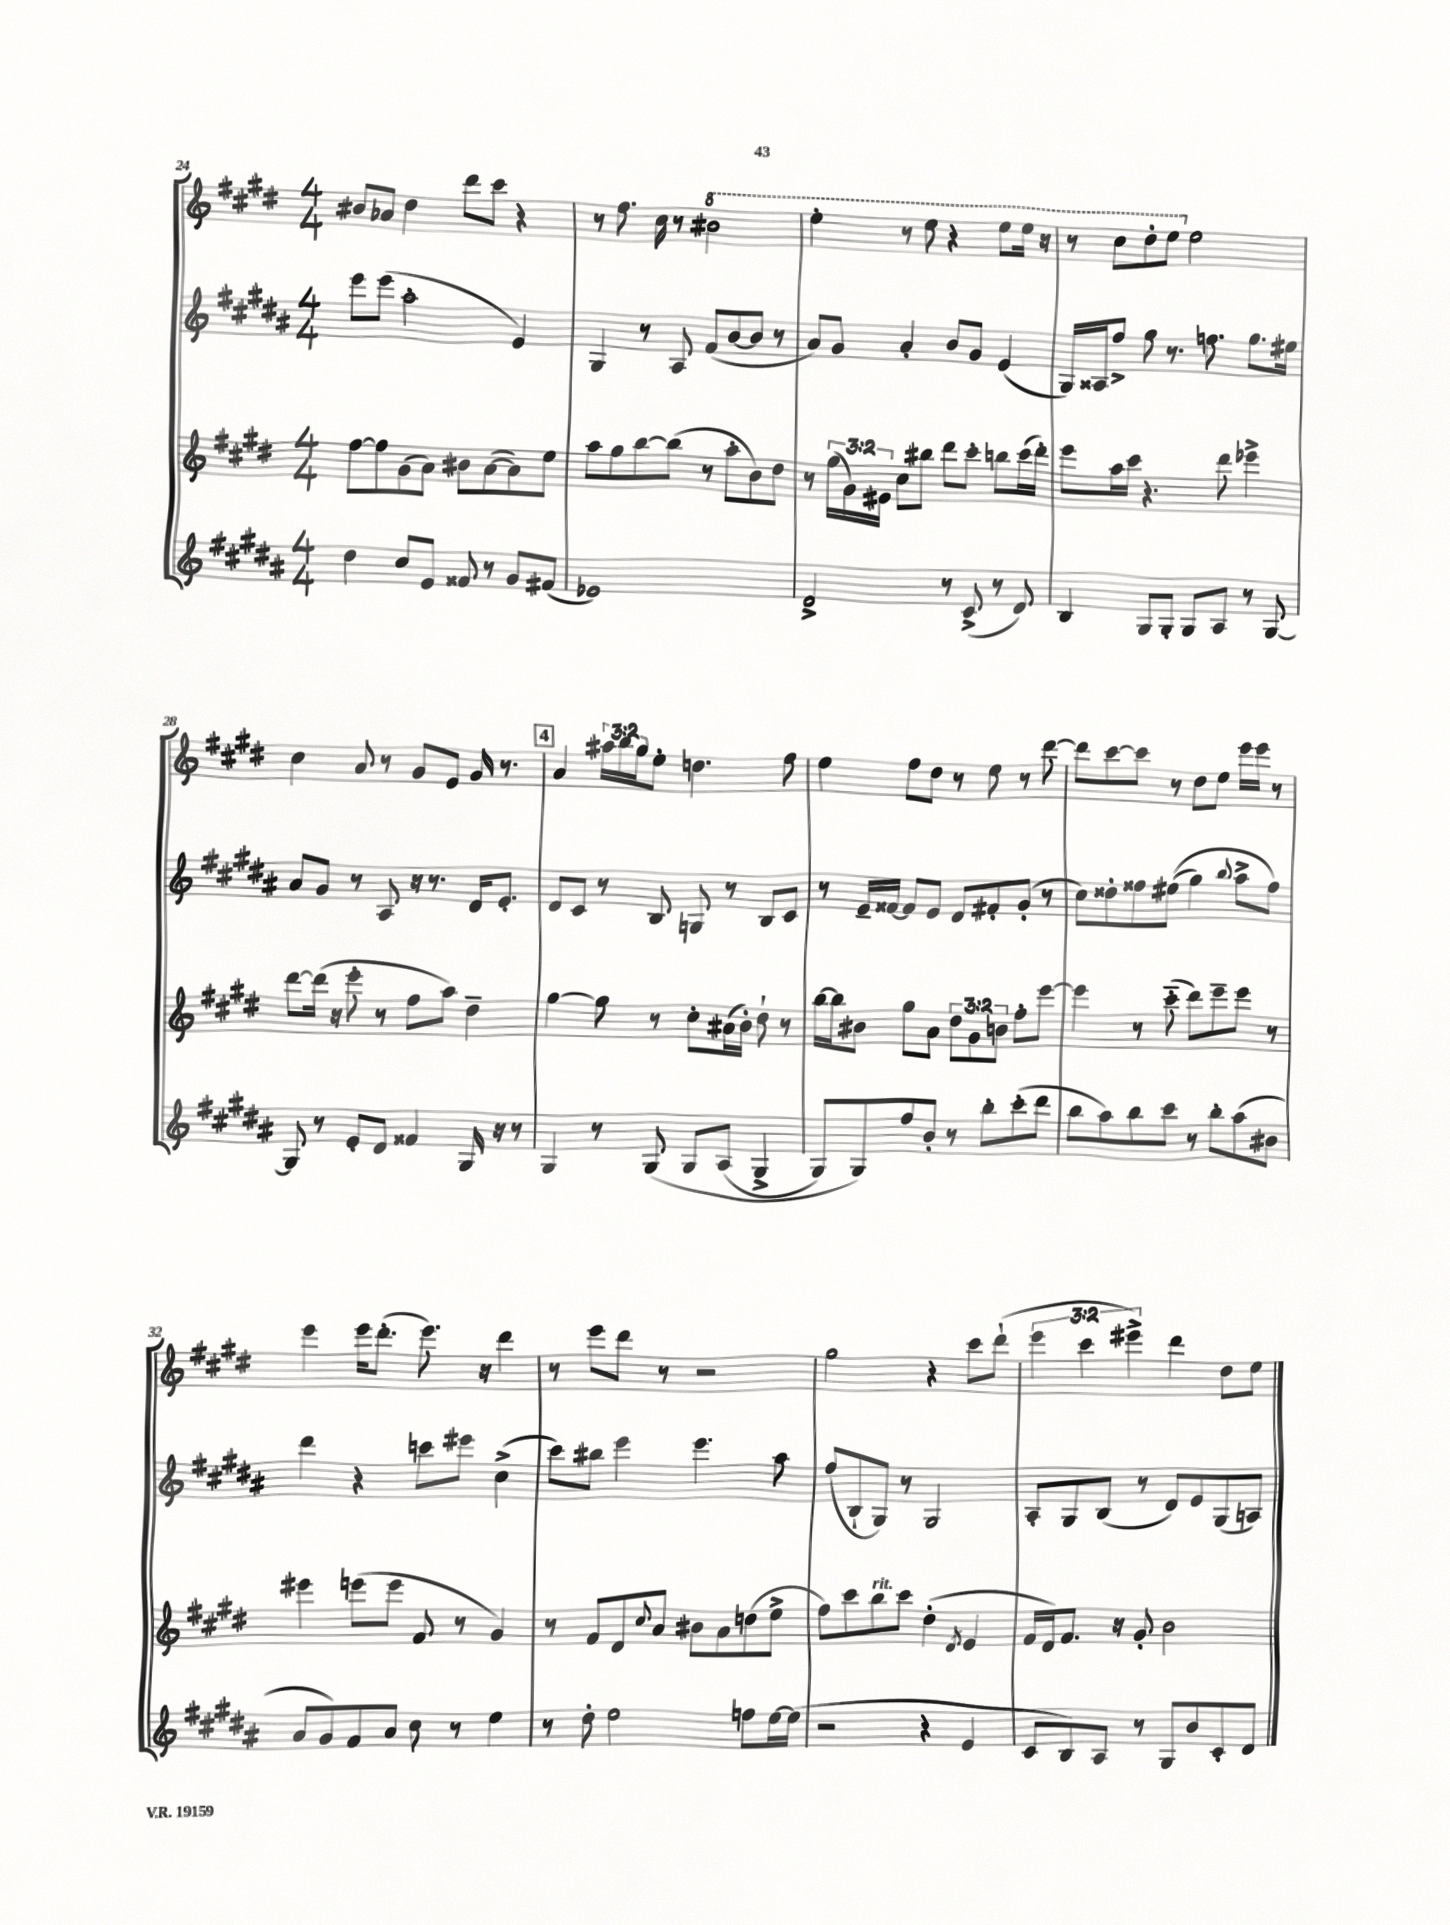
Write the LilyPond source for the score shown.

<<
\new StaffGroup <<
\new Staff = "s0" {
    \clef treble \key e \major \numericTimeSignature \time 4/4 \override Staff.TupletNumber.text = #tuplet-number::calc-fraction-text
    bis'8 aes'8 dis''4 dis'''8 cis'''8 r4 |
    r8 fis''8. cis''16 r8 \ottava #1 bis''2 |
    e'''4-. r8 e'''8 r4 e'''8 e'''16 r16 |
    r8 cis'''8 dis'''8-. e'''8 \ottava #0 e''2 |
    cis''4 a'8 r8 gis'8 e'8 gis'16 r8. |
    \mark \markup { \box "4" } a'4 \tuplet 3/2 { ais''16 b''16 gis''16 } e''8-. d''4. fis''8 |
    e''4 fis''8 dis''8 r8 e''8 r8 dis'''8~ |
    dis'''8 cis'''8~ cis'''8 r8 dis''8 e''8 e'''16 e'''16 r8 |
    e'''4 e'''16 dis'''8.-.( e'''8.) r16 dis'''4 |
    r8 e'''8 dis'''8 r8 r2 |
    gis''2 r4 cis'''8 dis'''8-!( |
    \tuplet 3/2 { e'''4 cis'''4 eis'''4->) } dis'''4 dis''8 e''8 \bar "|." |
}
\new Staff = "s1" {
    \clef treble \key b \major \numericTimeSignature \time 4/4
    e'''8 e'''8( ais''2-. e'4) |
    gis4 r8 ais8 fis'8( b'8~ b'8 r8 |
    ais'8) gis'8 ais'4-. b'8 gis'8 e'4( |
    gis16) aisis16 fis''8-> gis''8 r8. f''8. gis''8. eis''16 |
    ais'8 gis'8 r8 ais8 r16 r8. dis'16 e'8.-. |
    \mark \markup { \box "4" } dis'8 cis'8 r8 b8 g8 r8 b8 cis'8 |
    r8 e'16-- fisis'16~ fisis'8 e'8 dis'8 fis'8-. gis'8-.( r8 |
    cis''8) disis''8-. fisis''8 eis''8(\( gis''4) \appoggiatura { b''8 } ais''8-> fisis''8\) |
    dis'''4 r4 c'''8 eis'''8 cis''4->( |
    cis'''8) bis''8 e'''4 e'''4. ais''8 |
    fis''8( b8-! gis8) r8 gis2 |
    ais8-. gis8 b8( r8 dis'8) e'8 gis8( a8) \bar "|." |
}
\new Staff = "s2" {
    \clef treble \key e \major \numericTimeSignature \time 4/4 \override Staff.TupletNumber.text = #tuplet-number::calc-fraction-text
    fis''8~ fis''8 gis'8( a'8) bis'8 a'8~( a'8) e''8 |
    a''8 gis''8 b''8~ b''8( r8 a''8-. b'8) dis''8 |
    r8 \tuplet 3/2 { gis''16( gis'16) eis'16 } cis''8 bis''8 dis'''8 cis'''8-. b''8 cis'''16( dis'''16-.) |
    e'''8 a''16 cis'''16 r4. dis'''8 ees'''4-> |
    dis'''8~ dis'''16( r16 e'''8-. r8 fis''8 a''8) dis''4-- |
    \mark \markup { \box "4" } gis''4~ gis''8 r8 cis''8-. ais'16( b'16-.) dis''8-! r8 |
    b''16~ b''16 bis'8 gis''8 a'8 \tuplet 3/2 { dis''8 gis'8 b'8 } fis''8-. e'''8~ |
    e'''4 r8 cis'''8-_( dis'''8) e'''8-- e'''8 r8 |
    eis'''4 e'''8( e'''8 fis'8 r8 gis'4) |
    r8 fis'8 dis'8 \appoggiatura { cis''8 } a'8 bis'8 a'8 d''8( e''8-> |
    fis''8) cis'''8 b''8^\markup { \italic "rit." } cis'''8 dis''4-.( \acciaccatura { dis'8 } e'4 |
    fis'16 dis'16) fis'8. r16 gis'8-. b'2 \bar "|." |
}
\new Staff = "s3" {
    \clef treble \key b \major \numericTimeSignature \time 4/4
    dis''4 cis''8 e'8 fisis'8 r8 gis'8 fis'8( |
    ees'1) |
    dis'2-> r8 cis'8->( r8 dis'8) |
    b4 gis8 gis8-. gis8 ais8 r8 gis8~ |
    gis8 r8 e'8-. dis'8 fisis'4 gis16 r16 r8 |
    \mark \markup { \box "4" } gis4 r8 gis8\( gis8 ais8( gis4-> |
    gis8) gis8\) fis''8 b'8-. r8 b''8-. cis'''8-.( dis'''8 |
    b''8 ais''8) b''8 cis'''8 r8 b''8-. ais''8( bis'8 |
    ais'8 gis'8) fis'8 ais'8 cis''8 r8 e''4 |
    r8 dis''8-. e''2 f''8 e''16~ e''16( |
    r2 r4 e'4 |
    cis'8 b8) ais8 r8 gis8 b'8 cis'8-. dis'8 \bar "|." |
}
>>
>>
\layout { \context { \Score currentBarNumber = #24 } }
